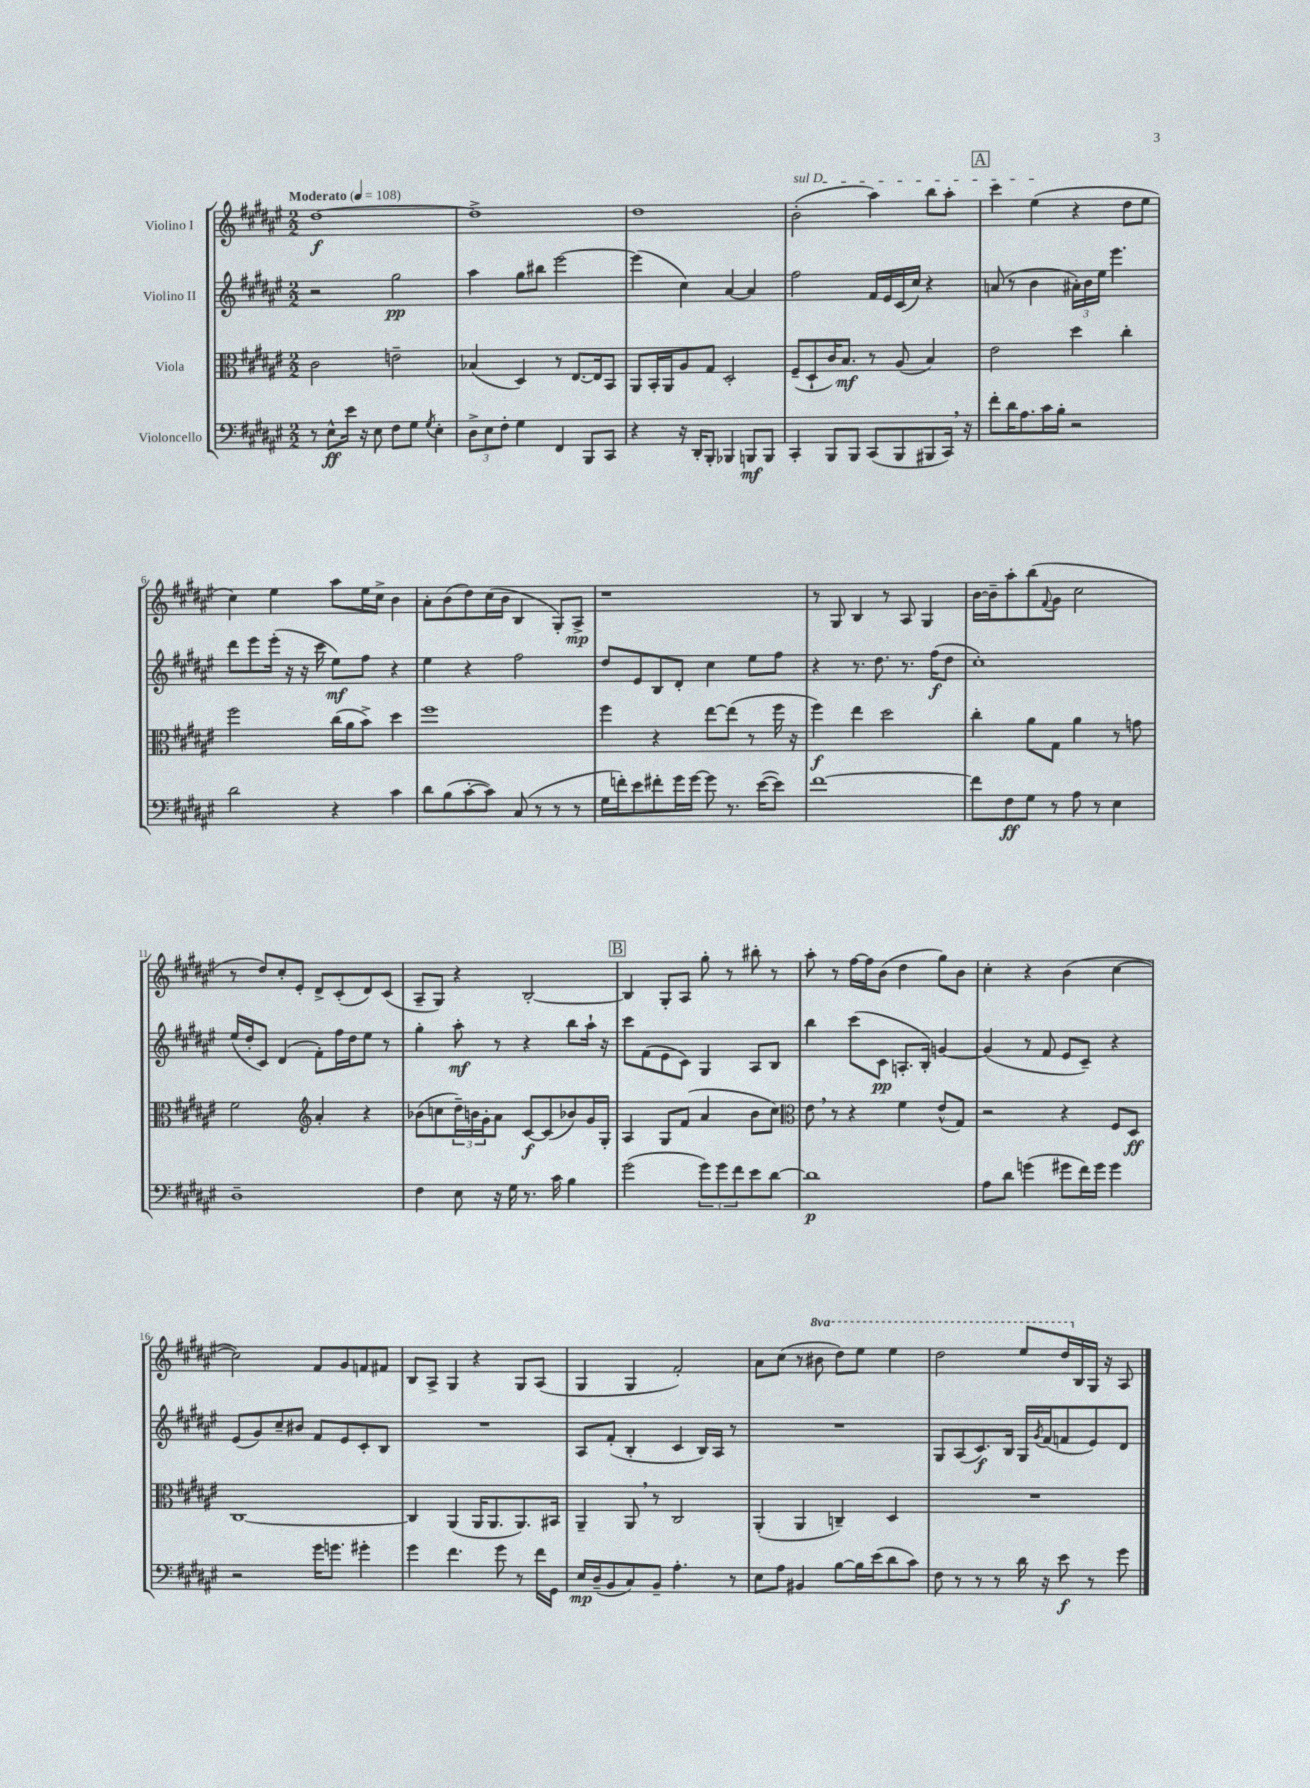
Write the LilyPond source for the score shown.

<<
\new StaffGroup <<
\new Staff = "s0" \with { instrumentName = "Violino I" } {
    \clef treble \key fis \major \numericTimeSignature \time 2/2 \set Staff.ottavationMarkups = #ottavation-simple-ordinals \tempo "Moderato" 4 = 108
    dis''1~\f |
    dis''1-> |
    dis''1 |
    \once \override TextSpanner.bound-details.left.text = \markup { \italic "sul D" } b'2-.\startTextSpan( ais''4) b''8 ais''8-. |
    \mark \markup { \box "A" } cis'''4 eis''4\stopTextSpan( r4 dis''8 eis''8 |
    cis''4) eis''4 ais''8 eis''16 cis''16-> b'4 |
    ais'8-. b'8( dis''8) cis''16( b'16 b4 gis8-.) ais8->\mp |
    r1 |
    r8 gis8 b4 r8 ais8 gis4 |
    b'16~ b'16-- ais''8-. b''8( \appoggiatura { fis'8 } gis'8 cis''2 |
    r8 dis''8) cis''8-. eis'8-. dis'8-> cis'8-.( dis'8) cis'8( |
    ais8-- gis8) r4 b2~-. |
    \mark \markup { \box "B" } b4 gis8-. ais8 gis''8-. r8 bis''8-. r8 |
    ais''8-. r8 fis''16~ fis''16 b'8( dis''4 gis''8) b'8 |
    cis''4-. r4 b'4( cis''4~ |
    cis''2) fis'8 gis'8 f'8 fis'8 |
    b8 ais8-> gis4 r4 gis8 ais8( |
    gis4 gis4 fis'2-.) |
    ais'8 cis''8( r8 \ottava #1 bis''8 dis'''8) eis'''8 eis'''4 |
    dis'''2 eis'''8 dis'''16 \ottava #0 b16 gis16 r16 ais8 \bar "|." |
}
\new Staff = "s1" \with { instrumentName = "Violino II" } {
    \clef treble \key fis \major \numericTimeSignature \time 2/2
    r2 gis''2\pp |
    ais''4 gis''8 bis''8 eis'''2~ |
    eis'''4( cis''4) ais'4~ ais'4 |
    fis''2 fis'16 eis'16 cis'16( cis''16) r4 |
    \mark \markup { \box "A" } a'8( r8 b'4 \tuplet 3/2 { ais'16-.) b'16 eis''16 } eis'''4. |
    dis'''8 eis'''8 eis'''16-.( r16 r16 cis'''16 eis''8\mf) fis''8 r4 |
    eis''4 r4 fis''2 |
    dis''8 eis'8 b8 dis'8-. cis''4 eis''8 fis''8 |
    r4 r8. dis''8. r8. fis''16\f( dis''8 |
    cis''1-.) |
    eis''16( dis''16-. cis'8) dis'4( fis'8-.) fis''16 dis''16 eis''8 r8 |
    gis''4-. ais''8-.\mf r8 r4 b''8 ais''16-! r16 |
    \mark \markup { \box "B" } cis'''8 fis'8( eis'8 cis'8) gis4 ais8 b8 |
    b''4 cis'''8( cis'8\pp a8.-. b16-.) g'4~ |
    g'4( r8 fis'8 eis'8 cis'8--) r4 |
    eis'8( gis'8) cis''8-- bis'8 fis'8 eis'8 cis'8-. b8 |
    R1 |
    ais8 fis'8-.( b4-. cis'4 b16) ais16 r8 |
    R1 |
    gis8 ais8( cis'8.\f) b16 gis16 \acciaccatura { gis'8 } fis'16( f'8 eis'8) dis'8 \bar "|." |
}
\new Staff = "s2" \with { instrumentName = "Viola" } {
    \clef alto \key fis \major \numericTimeSignature \time 2/2
    cis'2 e'2-- |
    bes4( dis4) r8 eis8.~ eis16 b,8 |
    ais,8 b,16-. ais,16 ais8 gis8 dis2-. |
    fis8--( dis8-! cis'16) b8.\mf r8 ais8( b4) |
    \mark \markup { \box "A" } eis'2 dis''4 cis''4-. |
    fis''2 cis''16( ais'16 b'8->) dis''4 |
    fis''1 |
    fis''4 r4 eis''8~ eis''8( r8 fis''16 r16 |
    fis''4\f) eis''4 dis''2 |
    cis''4-. ais'8 gis8 ais'4 r8 g'8 |
    fis'2 \clef treble ais'4-. r4 |
    bes'8( c''8 \tuplet 3/2 { dis''16--) b'16 gis'16-. } ais'8 cis'8~\f cis'8( bes'8) gis'16 gis16-. |
    \mark \markup { \box "B" } ais4 gis8 fis'8( ais'4 b'8 cis''8) |
    \clef alto eis'8 \breathe r8 r4 fis'4 eis'8-^( gis8) |
    r2 r4 fis8 dis8\ff |
    cis1~ |
    cis4 ais,4( ais,16 ais,8. ais,8.) bis,16 |
    ais,4-- ais,8 \breathe r8 cis2 |
    ais,4-.( ais,4 c4--) dis4 |
    R1 \bar "|." |
}
\new Staff = "s3" \with { instrumentName = "Violoncello" } {
    \clef bass \key fis \major \numericTimeSignature \time 2/2
    r8 eis8-^\ff eis'16 r16 eis8 fis8 gis8 \acciaccatura { gis8 } eis4-. |
    \tuplet 3/2 { dis8-> eis8 fis8-. } gis4 fis,4 b,,8 cis,8 |
    r4 r16 dis,16-. b,,8-. bes,,4 b,,8\mf b,,8 |
    cis,4-. b,,8 b,,8 cis,8( b,,8 bis,,8 cis,16) \breathe r16 |
    \mark \markup { \box "A" } fis'8-. dis'16 ais8. cis'16 b16-. r2 |
    dis'2 r4 cis'4 |
    dis'8 b8( cis'8~-. cis'8) cis8( r8 r8 r8 |
    gis16 f'16-.) eis'8 fis'8-. gis'16 gis'16~ gis'8 r8. eis'16~( eis'8) |
    fis'1~ |
    fis'8 fis8\ff gis8 r8 ais8 r8 eis4 |
    dis1-- |
    fis4 eis8 r16 gis16 r8. cis'16 b4 |
    \mark \markup { \box "B" } gis'2( \tuplet 3/2 { gis'8) gis'8 fis'8 } eis'8 dis'8~ |
    dis'1\p |
    ais8 dis'8 g'4( gis'8 fis'16) gis'16 gis'4 |
    r2 gis'16 g'8. gis'4-. |
    gis'4 fis'4. gis'8 r8 fis'16 gis,16 |
    eis16\mp dis16--( b,8 cis8) b,8-- ais4.-. r8 |
    eis8 ais8 bis,4 b8~ b16 eis'16( dis'8 cis'8) |
    fis8 r8 r8 r8 dis'16 r16 eis'8\f r8 gis'8 \bar "|." |
}
>>
>>
